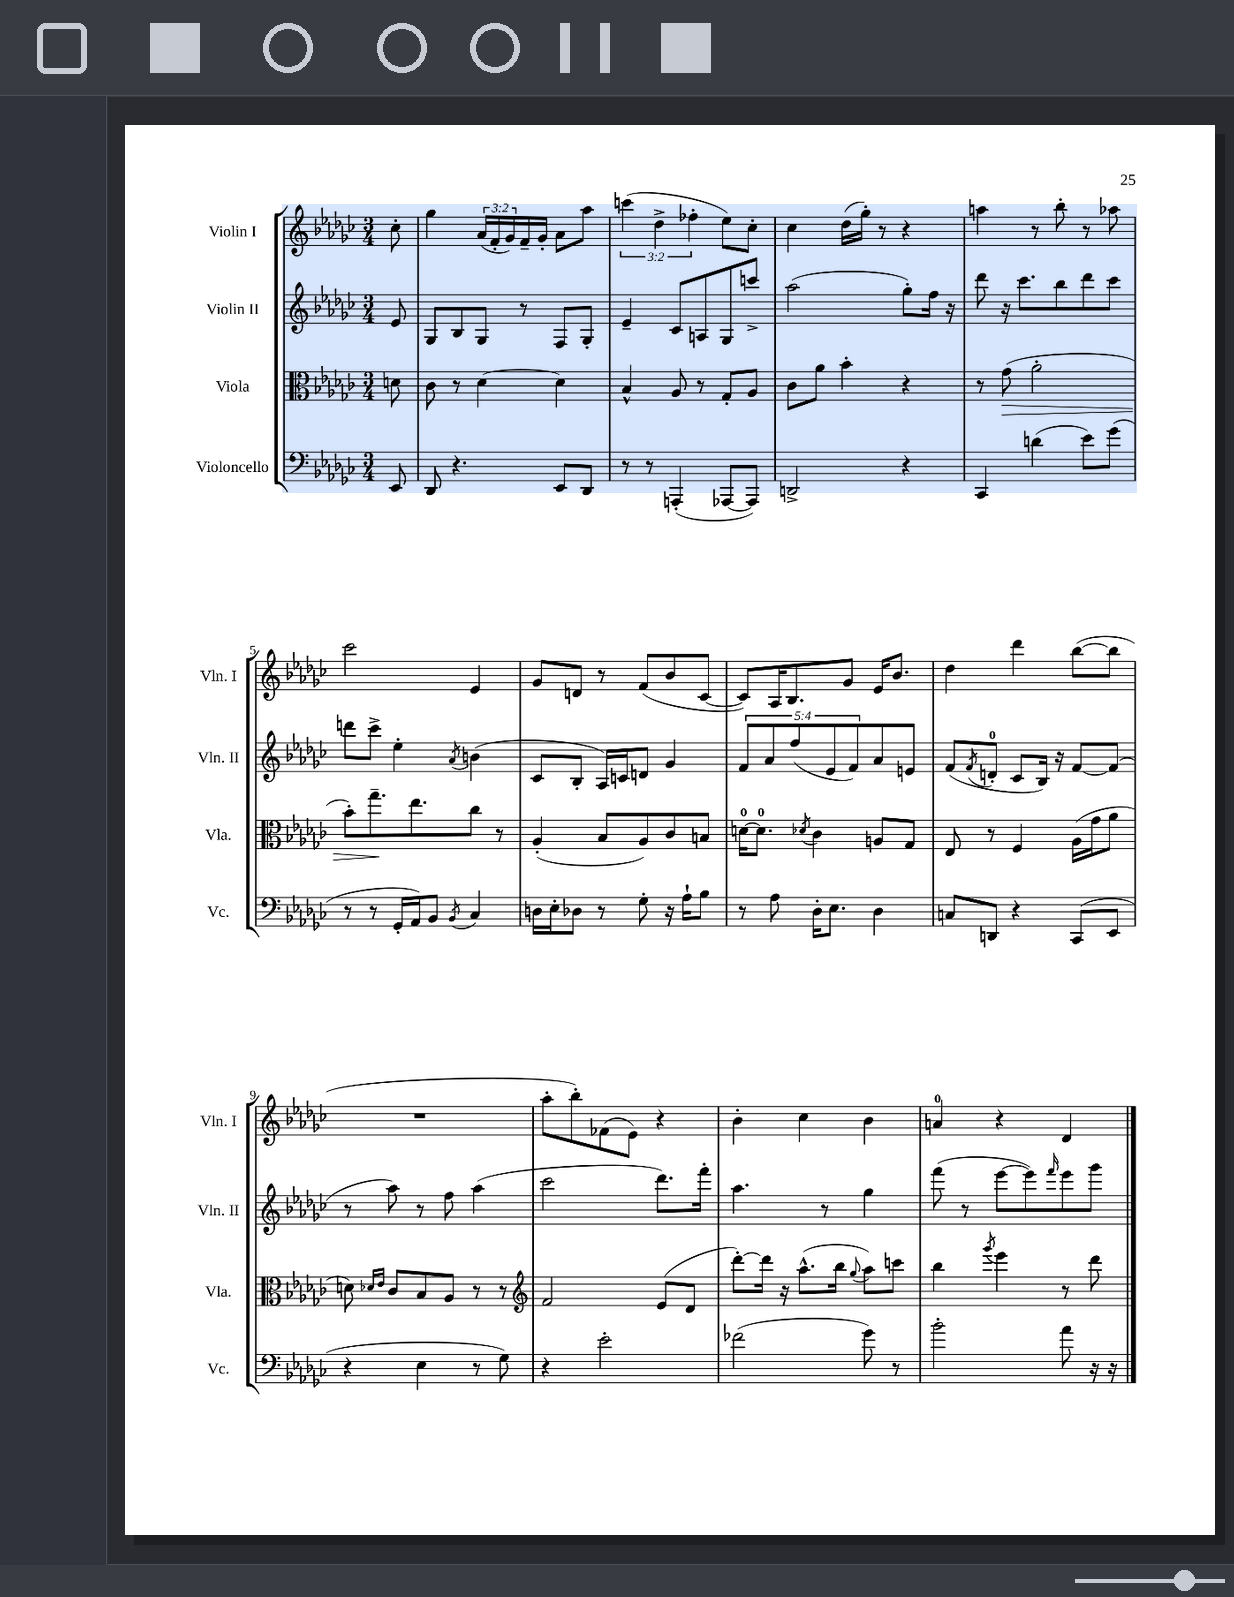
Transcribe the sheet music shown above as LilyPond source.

<<
\new StaffGroup <<
\new Staff = "s0" \with { instrumentName = "Violin I" shortInstrumentName = "Vln. I" } {
    \clef treble \key ges \major \numericTimeSignature \time 3/4 \override Staff.TupletNumber.text = #tuplet-number::calc-fraction-text \partial 8
    ces''8-. |
    ges''4 \tuplet 3/2 { aes'16( f'16-. ges'16) } f'16-- ges'16-. aes'8 aes''8 |
    \tuplet 3/2 { c'''4( des''4-> fes''4-. } ees''8) ces''8-. |
    ces''4 des''16( ges''16-.) r8 r4 |
    a''4 r8 bes''8-. r8 aes''8 |
    ces'''2 ees'4 |
    ges'8 d'8 r8 f'8( bes'8 ces'8~ |
    ces'8) aes16 bes8. ges'8 ees'16 bes'8. |
    des''4 des'''4 bes''8~( bes''8 |
    R2. |
    aes''8-. bes''8-.) fes'8( ees'8) r4 |
    bes'4-. ces''4 bes'4 |
    a'4-0 r4 des'4 \bar "|." |
}
\new Staff = "s1" \with { instrumentName = "Violin II" shortInstrumentName = "Vln. II" } {
    \clef treble \key ges \major \numericTimeSignature \time 3/4 \override Staff.TupletNumber.text = #tuplet-number::calc-fraction-text \partial 8
    ees'8 |
    ges8 bes8 ges8 r8 f8 ges8-. |
    ees'4-- ces'8 a8 ges8 c'''8-> |
    aes''2( ges''8-.) f''16 r16 |
    des'''8 r16 ces'''8. bes''8 des'''8 ces'''8 |
    d'''8 ces'''8-> ees''4-. \acciaccatura { aes'8 } b'4( |
    ces'8 bes8-. aes16) c'16 d'8 ges'4 |
    \tuplet 5/4 { f'8 aes'8 f''8( ees'8 f'8) } aes'8 e'8 |
    f'8( \acciaccatura { f'8 } d'8-0-. ces'8 bes16) r16 f'8~ f'8( |
    r8 aes''8) r8 f''8 aes''4( |
    ces'''2 des'''8.) f'''16-. |
    aes''4. r8 ges''4 |
    f'''8( r8 ees'''8~ ees'''8) \grace { f'''16 } ees'''8 ges'''8 \bar "|." |
}
\new Staff = "s2" \with { instrumentName = "Viola" shortInstrumentName = "Vla." } {
    \clef alto \key ges \major \numericTimeSignature \time 3/4 \partial 8
    d'8 |
    ces'8 r8 des'4~ des'4 |
    bes4-^ aes8 r8 ges8-. aes8 |
    ces'8 aes'8 bes'4-. r4 |
    r8 ges'8\>( aes'2-. |
    bes'8-.) ges''8.--\! ees''8. ces''8 r8 |
    aes4-.( bes8 aes8) ces'8 b8 |
    d'16-0~ d'8.-0 \acciaccatura { des'8 } ces'4 a8 ges8 |
    ees8 r8 f4 aes16( ges'16 aes'8 |
    d'8) \grace { des'16 ees'16 } ces'8 bes8 aes8 r8 r8 |
    \clef treble f'2 ees'8( des'8 |
    des'''8~-.) des'''16 r16 aes''8.-^( bes''16 \appoggiatura { ges''8 } aes''8) c'''8 |
    bes''4 \acciaccatura { ges'''8 } ees'''4 r8 des'''8 \bar "|." |
}
\new Staff = "s3" \with { instrumentName = "Violoncello" shortInstrumentName = "Vc." } {
    \clef bass \key ges \major \numericTimeSignature \time 3/4 \partial 8
    ees,8 |
    des,8 r4. ees,8 des,8 |
    r8 r8 a,,4-.( aes,,8~ aes,,8) |
    d,2-> r4 |
    ces,4 d'4( ees'8) ges'8( |
    r8 r8 ges,16-. aes,16) bes,8 \acciaccatura { bes,8 } ces4 |
    d16 ees16-. des8 r8 ges8-. r16 aes16-! bes8 |
    r8 aes8 des16-. ees8. des4 |
    c8 d,8 r4 ces,8( ees,8 |
    r4 ees4 r8 ges8) |
    r4 ees'2-. |
    fes'2( ges'8) r8 |
    bes'2-. aes'8 r16 r16 \bar "|." |
}
>>
>>
